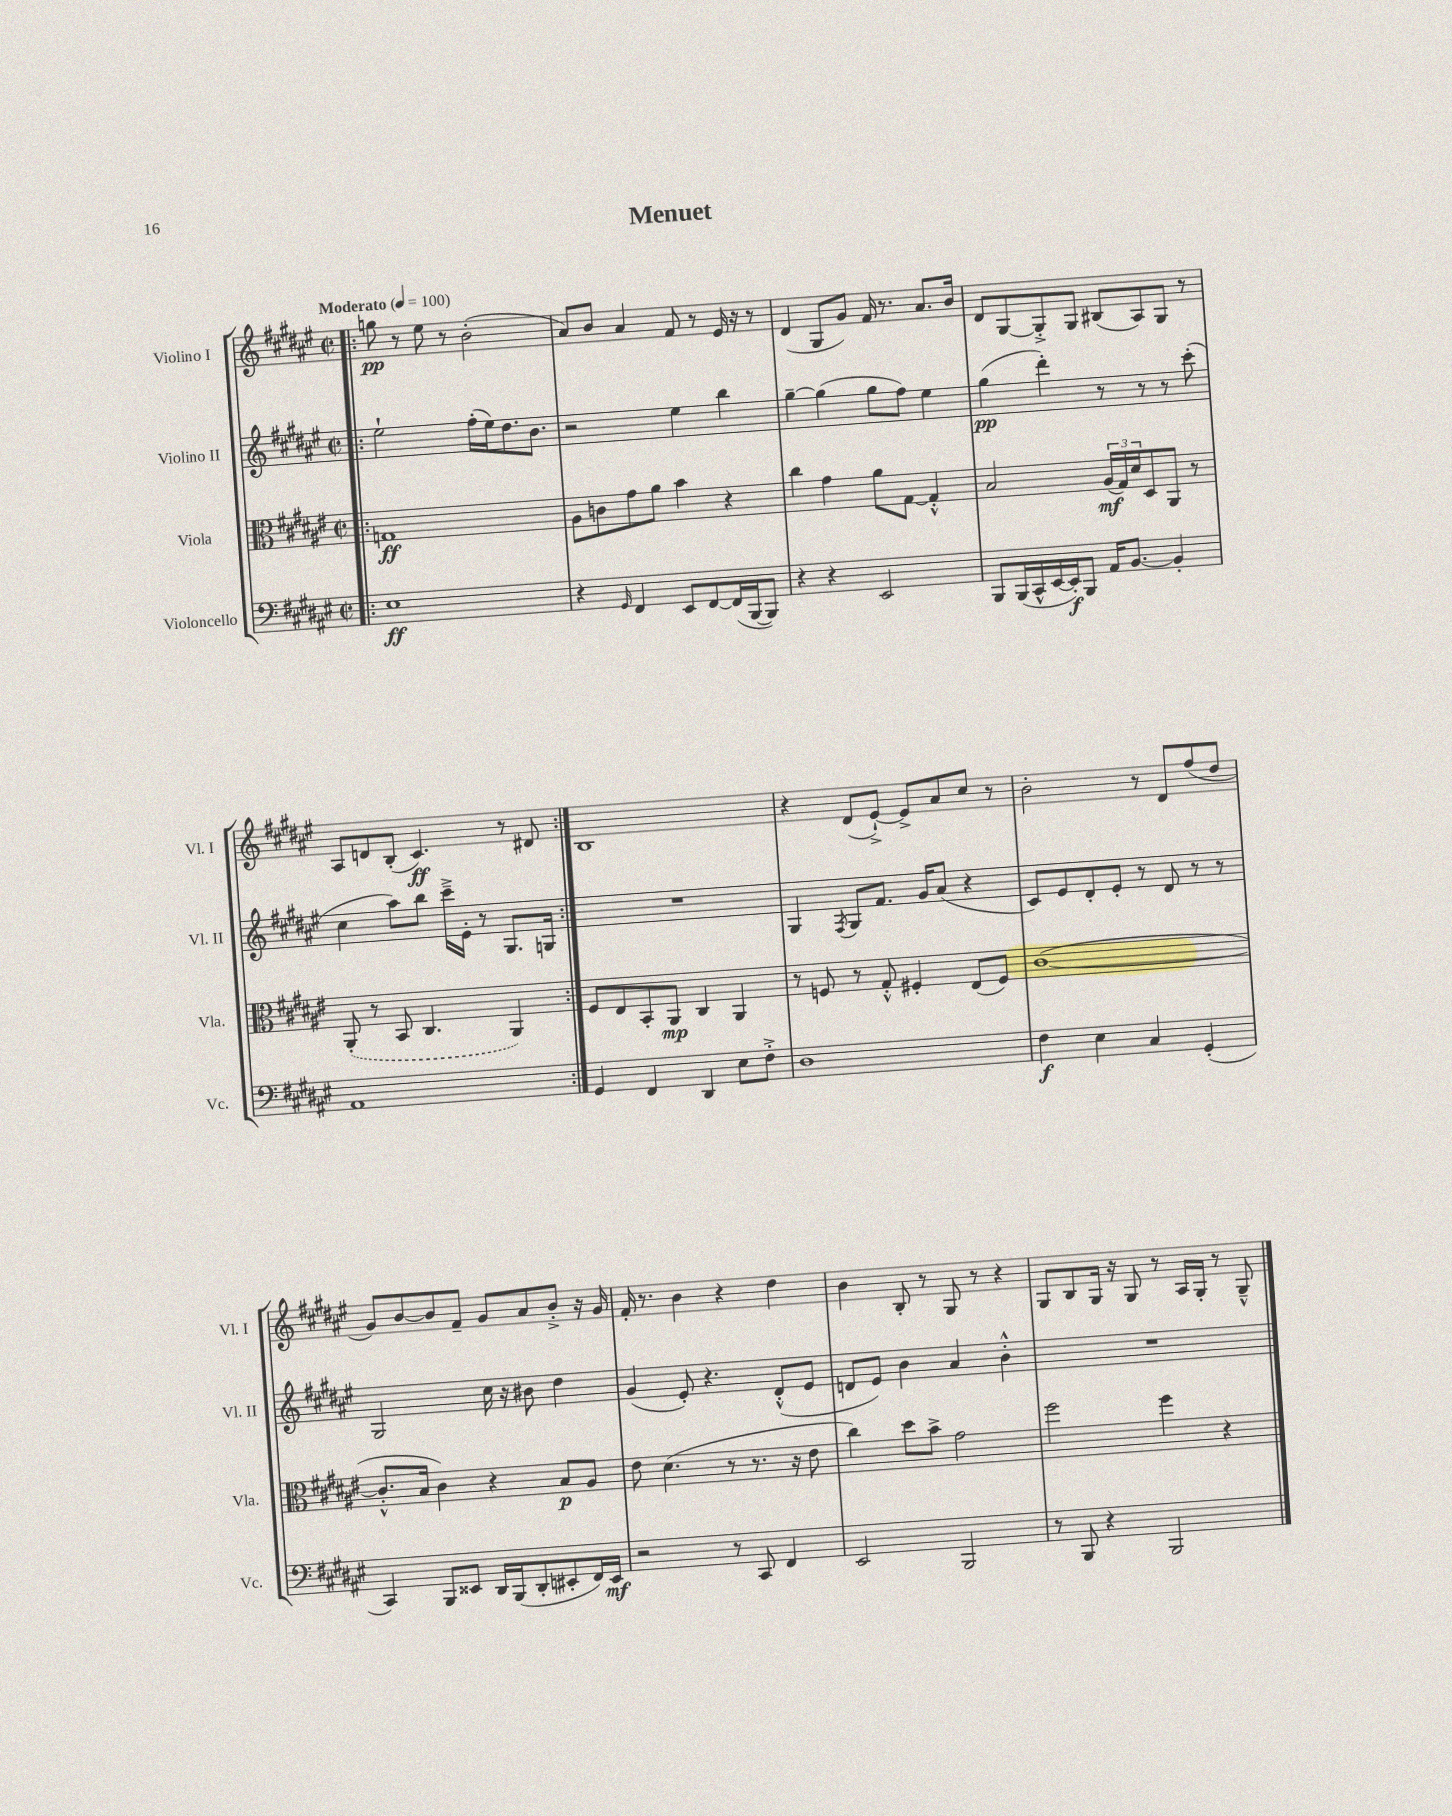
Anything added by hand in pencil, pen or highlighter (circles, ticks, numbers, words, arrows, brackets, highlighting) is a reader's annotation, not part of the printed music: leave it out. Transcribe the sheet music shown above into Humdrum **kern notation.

**kern	**kern	**kern	**kern
*staff4	*staff3	*staff2	*staff1
*clefF4	*clefC3	*clefG2	*clefG2
*k[f#c#g#d#a#e#]	*k[f#c#g#d#a#e#]	*k[f#c#g#d#a#e#]	*k[f#c#g#d#a#e#]
*M2/2	*M2/2	*M2/2	*M2/2
*met(c|)	*met(c|)	*met(c|)	*met(c|)
*MM100	*MM100	*MM100	*MM100
=!|:	=!|:	=!|:	=!|:
1E#	1G	2ee#`	8gg
.	.	.	8r
.	.	.	8ee#
.	.	.	8r
.	.	(16ff#'	(2b'
.	.	16ee#)	.
.	.	8.dd#	.
.	.	8.b	.
=	=	=	=
4r	8A#	2r	8a#)
.	8c	.	8b
16qqGG#	.	.	.
4FF#	8g#	.	4a#
.	8a#	.	.
8EE#	4b	4ee#	8f#
[8FF#	.	.	8r
(16FF#]	4r	4bb	16e#
[16BBB	.	.	16r
8BBB])	.	.	8r
=	=	=	=
4r	4cc#	[4gg#~	(4d#
4r	4g#	(4gg#]	8G#
.	.	.	8g#)
2EE#	8a#	8gg#	16f#
.	.	.	8.r
.	[8G#	8ff#)	.
.	4G#'^^]	4ee#	8.a#
.	.	.	16b
=	=	=	=
8BBB	2B	(4gg#	8d#
(16BBB	.	.	[8G#
16CC#^^	.	.	.
[16EE#	.	4ddd#')	8G#'^]
16EE#'])	.	.	.
8BBB	.	.	8G#
16AA#	(24A#	8r	(8B#
.	24G#)	.	.
[8.BB	.	.	.
.	24d#	.	.
.	8D#	8r	8A#)
4BB']	8AA#	8r	8G#
.	8r	(8ccc#'	8r
=	=	=	=
1AA#	(8AA#'	4cc#	8A#
.	8r	.	8d
.	8BB	8aa#)	(8B'
.	4.C#	8bb	4.c#)
.	.	16ccc#~^	.
.	.	16e#'	.
.	.	8r	.
.	4AA#)	8.G#	8r
.	.	.	8d#
.	.	16G	.
=:|!	=:|!	=:|!	=:|!
4GG#	8F#	1r	1B
.	8E#	.	.
4FF#	8BB'	.	.
.	8AA#	.	.
4DD#	4C#	.	.
8E#	4AA#	.	.
8F#'^	.	.	.
=	=	=	=
1D#	8r	4G#	4r
.	8F	.	.
.	.	8qF#	.
.	8r	8G#	(8d#
.	8G#'^^	8.f#	[8e#`^)
.	4F#'	.	8e#^]
.	.	16g#	.
.	.	(8a#	8a#
.	(8E#	4r	8cc#
.	8F#)	.	8r
=	=	=	=
4F#	([1c#	8c#)	2b'
.	.	8e#	.
4E#	.	8d#'	.
.	.	8e#'	.
4C#	.	8r	8r
.	.	8d#	8d#
(4GG#'	.	8r	(8ff#
.	.	8r	8dd#
=	=	=	=
4CC#)	8.c#'^^]	2G#	8g#)
.	.	.	[8b
.	16B	.	.
8BBB	4c#)	.	8b]
8EE##	.	.	8f#~
16DD#	4r	16cc#	8g#
(16BBB	.	16r	.
8DD#'	.	8b#	8a#
8EE#'	8B	4dd#	8b'^
16FF#)	8A#	.	16r
16EE#	.	.	16g#
=	=	=	=
2r	8e#	(4g#	16f#'
.	.	.	8.r
.	(4.d#	.	.
.	.	8e#')	4b
.	.	4.r	.
8r	8r	.	4r
8CC#	8.r	.	.
4FF#	.	(8d#'^^	4dd#
.	16r	.	.
.	8e#	8e#	.
=	=	=	=
2EE#	4cc#)	8d	4b
.	.	8e#)	.
.	8dd#	4b	8B'
.	8b^	.	8r
2BBB	2g#	4a#	8G#
.	.	.	8r
.	.	4b'^^	4r
=	=	=	=
8r	2ff#	1r	8G#
8BBB	.	.	8B
4r	.	.	16G#
.	.	.	16r
.	.	.	8G#
2BBB	4ff#	.	8r
.	.	.	16A#
.	.	.	16G#'
.	4r	.	8r
.	.	.	8G#~^^
==	==	==	==
*-	*-	*-	*-
